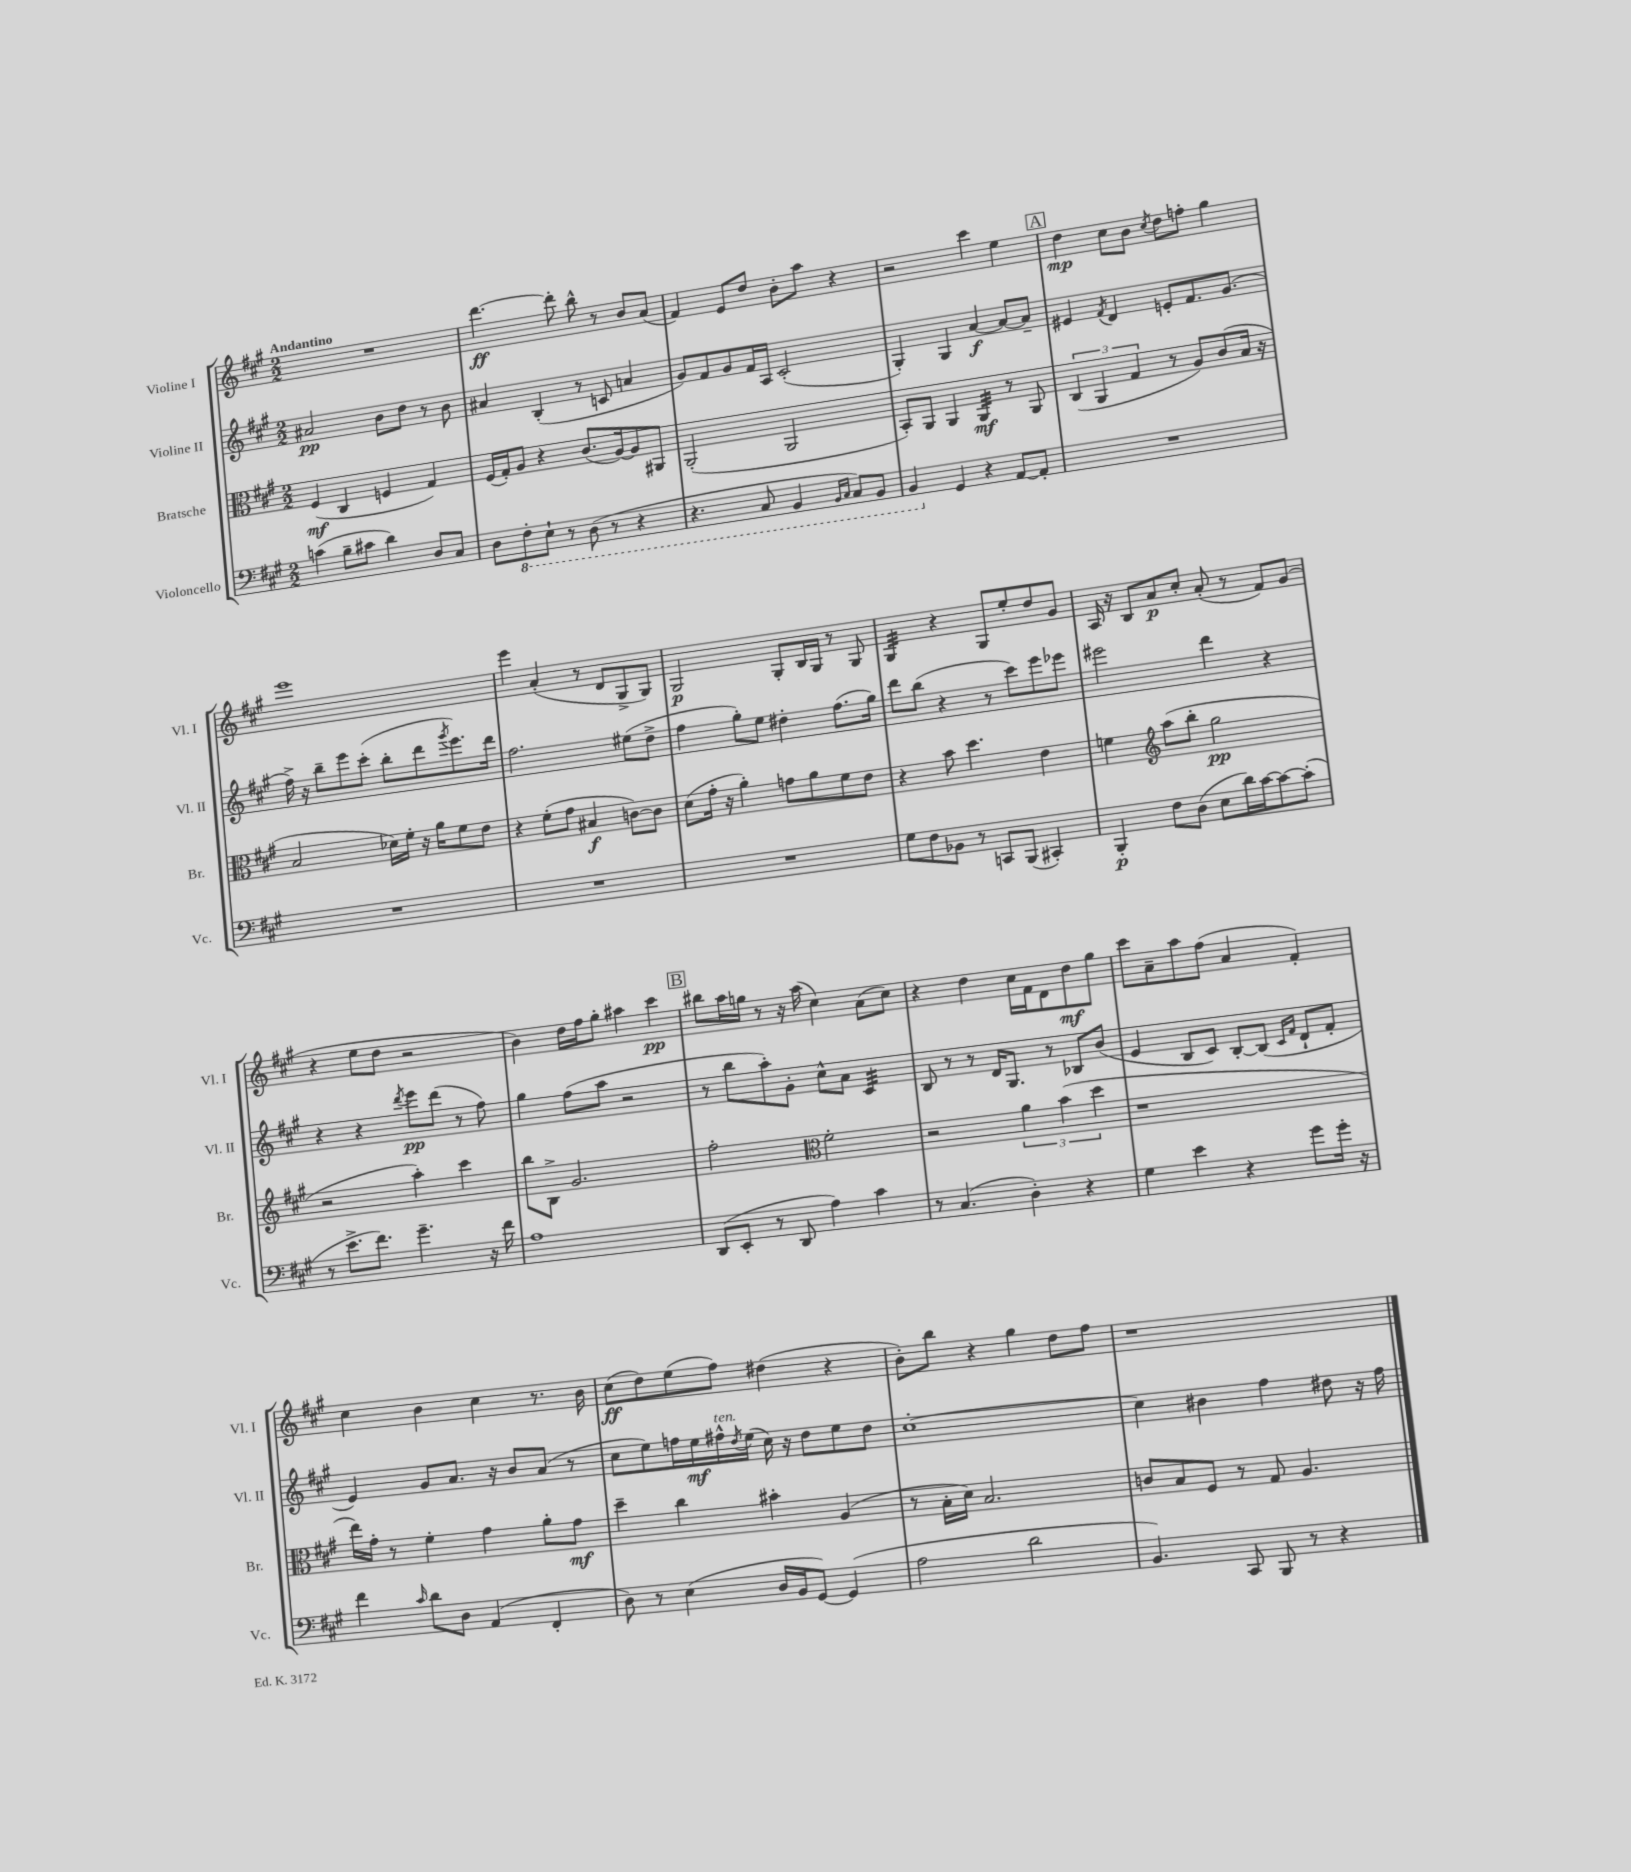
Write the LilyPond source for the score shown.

<<
\new StaffGroup <<
\new Staff = "s0" \with { instrumentName = "Violine I" shortInstrumentName = "Vl. I" } {
    \clef treble \key a \major \numericTimeSignature \time 2/2 \tempo "Andantino"
    R1 |
    d'''4.~\ff d'''8-. b''8-^ r8 b'8 a'8( |
    fis'4) e'8 d''8 b'8-. a''8 r4 |
    r2 cis'''4 e''4 |
    \mark \markup { \box "A" } d''4\mp cis''8 b'8 \acciaccatura { cis''8 } d''8 f''8-. gis''4 |
    e'''1 |
    e'''4 a'4-.( r8 d'8 gis8-> gis8) |
    gis2\p gis8-. b16 gis16 r8 gis8 |
    gis4:32 r4 gis8 e''8-. d''8 gis'8 |
    a16 r16 b8 a'8\p cis''8-. a'8-.( r8 fis'8) gis'8( |
    r4 e''8 d''8 r2 |
    b'4) d''16 fis''16 gis''8-. ais''4 cis'''4\pp |
    \mark \markup { \box "B" } bis''8 a''16 g''16 r8 r16 a''16( cis''4) a'8( cis''8) |
    r4 d''4 cis''16 fis'16 d'8 d''8\mf gis''8 |
    cis'''8 a'8-- a''8 fis''8( a'4 fis'4-.) |
    cis''4 b'4 cis''4 r8. b'16 |
    cis''8\ff( d''8) e''8( fis''8) dis''4( r4 |
    b'8-.) b''8 r4 gis''4 d''8 fis''8 |
    r1 \bar "|." |
}
\new Staff = "s1" \with { instrumentName = "Violine II" shortInstrumentName = "Vl. II" } {
    \clef treble \key a \major \numericTimeSignature \time 2/2
    ais'2\pp b'8 d''8 r8 b'8 |
    ais'4 b4-.( r8 c'8 a'4 |
    gis'8) fis'8 gis'8 fis'16 a16 cis'2-.( |
    gis4-.) gis4 a'4~\f a'8~ a'8-- |
    \mark \markup { \box "A" } eis'4 \acciaccatura { fis'8 } d'4 e'8-. fis'8. gis'8.( |
    fis''16->) r16 b''8-- e'''8 cis'''8-.( b''8-. d'''8 \acciaccatura { gis'''8 } e'''8.) d'''16 |
    fis''2. eis''8( d''8-> |
    fis''4 gis''8-.) e''8 dis''4-. fis''8.( gis''16) |
    d'''8 b''8( r4 r8 cis'''8) e'''8 ees'''8 |
    eis'''2 d'''4 r4 |
    r4 r4 \acciaccatura { d'''8 } e'''8\pp d'''8( r8 fis''8) |
    gis''4 fis''8( a''8 r2 |
    \mark \markup { \box "B" } r8 b''8 a''8-.) gis'8-. cis''8-^ a'8 cis'4:32 |
    b8 r8 r8 d'16 gis8. r8 bes8 b'8( |
    e'4 b8 cis'8) b8~-. b8( \grace { cis'16 fis'16 } d'8-! fis'8-. |
    e'4) gis'8 a'8. r16 b'8 a'8( r8 |
    cis''8 e''8) f''16 e''16\mf fis''16-^^\markup { \italic "ten." } \acciaccatura { d''8 } e''16( cis''16) r16 d''8 e''8 d''8 |
    cis''1~-. |
    cis''4 bis'4 fis''4 dis''8 r16 fis''16 \bar "|." |
}
\new Staff = "s2" \with { instrumentName = "Bratsche" shortInstrumentName = "Br." } {
    \clef alto \key a \major \numericTimeSignature \time 2/2
    fis4\mf( cis4 f4 gis4) |
    fis16( gis16-.) a8 r4 cis'8.( a16~) a8 ais,8 |
    a,2-.( a,2 |
    b,8-.) a,8 a,4 a,4:32\mf r8 a,8 |
    \mark \markup { \box "A" } \tuplet 3/2 { cis4( a,4 gis4 } r8 a8) cis'8( b16 r16 |
    b2 des'16) fis'16-. r16 a'16 fis'8 e'8 |
    r4 fis'8-.( gis'8 bis4\f c'8~) c'8 |
    d'8( gis'16-. r16 a'4-.) g'8 a'8 fis'8 e'8 |
    r4 b'8 d''4. e'4 |
    f'4 \clef treble a''8( b''8-. gis''2\pp |
    r2 a''4-.) cis'''4 |
    b''8 b8-> gis'2. |
    \mark \markup { \box "B" } fis''2-. \clef alto fis'2-. |
    r2 \tuplet 3/2 { a'4 b'4( d''4 } |
    r1 |
    e''16) gis'16-. r8 fis'4-. gis'4 a'8-. gis'8\mf |
    d''4-- cis''4 bis'4-. a4( |
    r8 b16-. d'16) b2. |
    c'8 b8 fis8 r8 gis8 a4. \bar "|." |
}
\new Staff = "s3" \with { instrumentName = "Violoncello" shortInstrumentName = "Vc." } {
    \clef bass \key a \major \numericTimeSignature \time 2/2
    c'4( b8-- cis'8 d'4) d8 cis8 |
    d8 \ottava #-1 fis,8-. e,8-! r8 d,8( r8 r4 |
    r4. cis,8 b,,4 \grace { b,,16 cis,16 } cis,8) b,,8 |
    b,,4 \ottava #0 gis,4 r4 a,8~ a,8-. |
    \mark \markup { \box "A" } R1 |
    R1 |
    R1 |
    R1 |
    gis8 fis8 bes,8 r8 c,8 b,,8( cis,4-.) |
    b,,4-.\p fis8 d8( e8 d'16) cis'16~ cis'8~ cis'8-.( |
    r8 e'8.-> fis'8.) gis'4.-- r16 fis'16 |
    a1 |
    \mark \markup { \box "B" } d,8( e,8-. r8 d,8 a4) cis'4 |
    r8 cis4.( d4-.) r4 |
    gis4 e'4 r4 gis'8 gis'16-. r16 |
    fis'4 \grace { cis'16 } d'8 d8 a,4( fis,4-. |
    d8) r8 e4( d16 b,16 gis,8~) gis,4( |
    a2 d'2 |
    b,4.) cis,8 b,,8 r8 r4 \bar "|." |
}
>>
>>
\layout { \context { \Score \remove "Bar_number_engraver" } }
